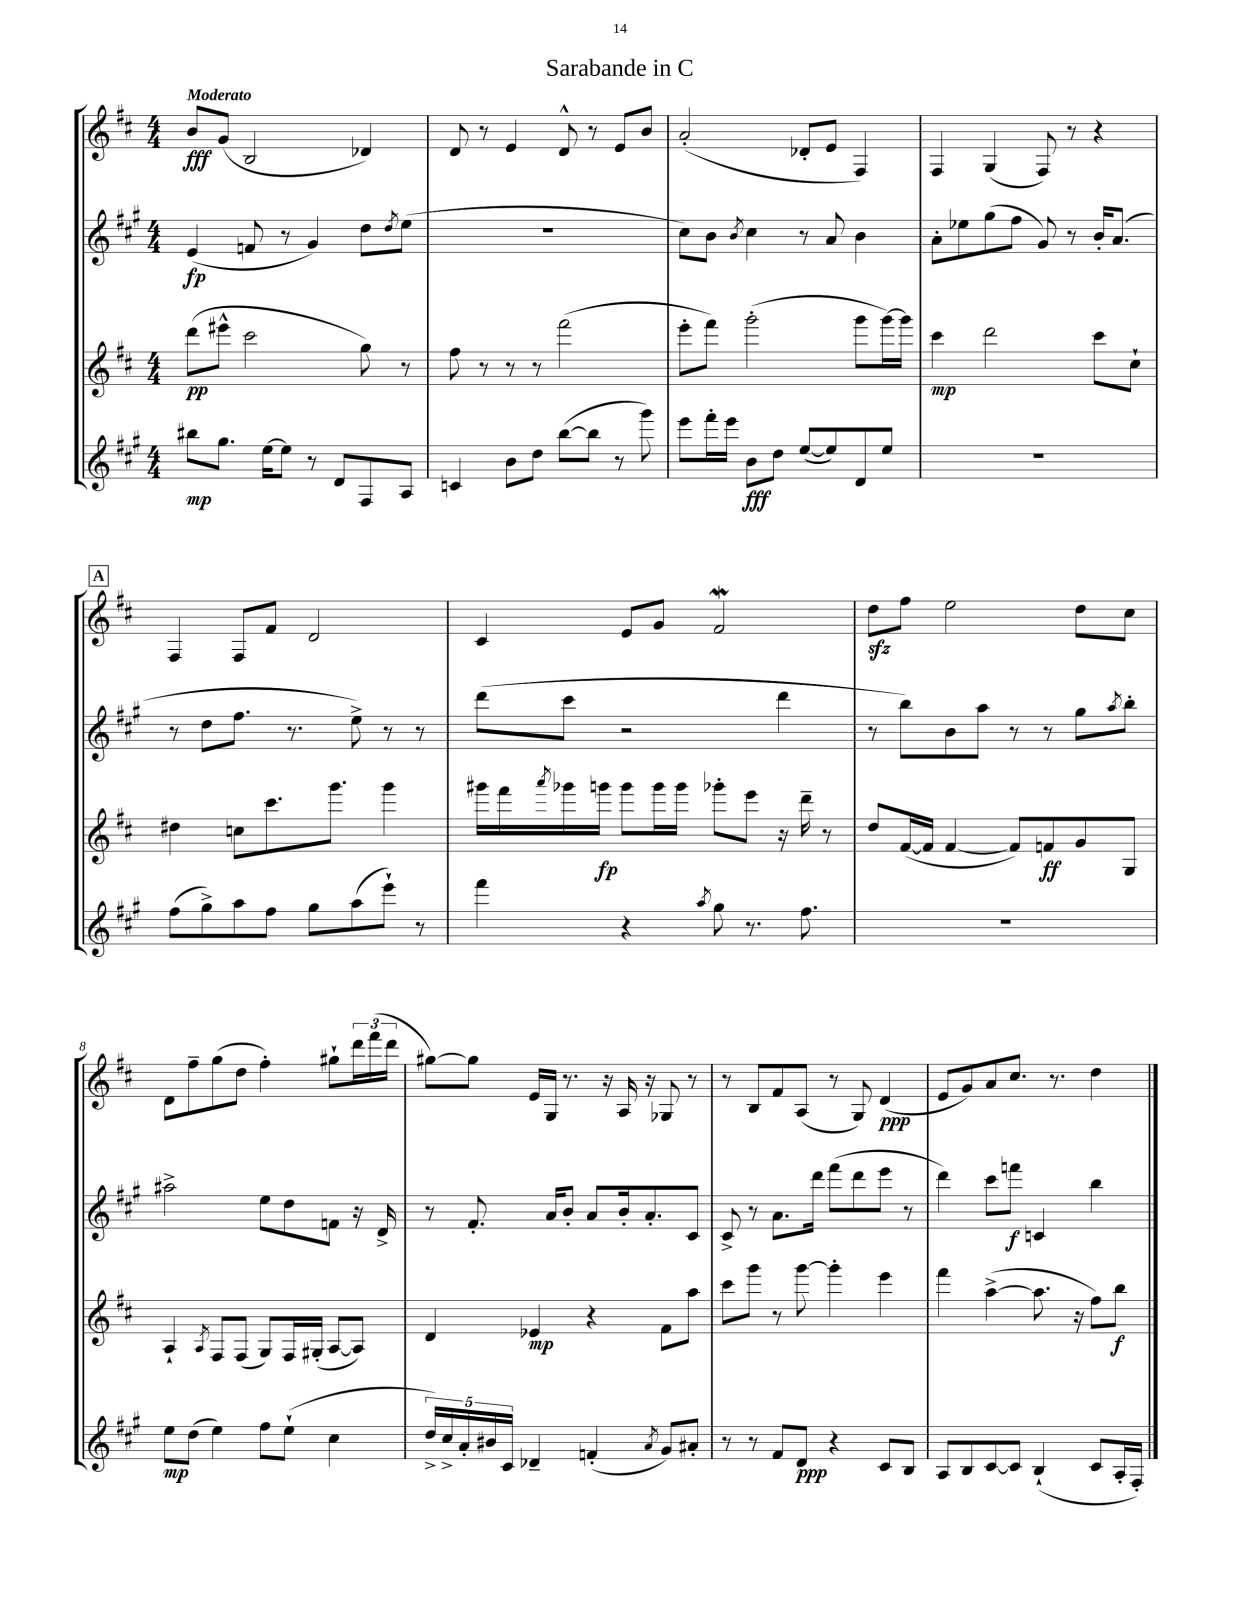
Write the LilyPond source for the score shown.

\header { title = "Sarabande in C" }
<<
\new StaffGroup <<
\new Staff = "s0" {
    \clef treble \key d \major \numericTimeSignature \time 4/4 \tempo "Moderato"
    b'8\fff g'8( b2 des'4) |
    d'8 r8 e'4 d'8-^ r8 e'8 b'8 |
    a'2-.( des'8-. e'8 fis4) |
    fis4 g4( fis8) r8 r4 |
    \mark \markup { \box "A" } fis4 fis8 fis'8 d'2 |
    cis'4 e'8 g'8 fis'2\mordent |
    d''8\sfz fis''8 e''2 d''8 cis''8 |
    d'8 fis''8-- g''8( d''8 fis''4-.) gis''8-! \tuplet 3/2 { d'''16 fis'''16( d'''16 } |
    gis''8~) gis''8 e'16 g16 r8. r16 a16 r16 ges8 r8 |
    r8 b8 fis'8 a8( r8 g8) d'4\ppp( |
    e'8 g'8) a'8 cis''8. r8. d''4 \bar "|." |
}
\new Staff = "s1" {
    \clef treble \key a \major \numericTimeSignature \time 4/4
    e'4\fp( f'8 r8 gis'4) d''8 \acciaccatura { d''8 } e''8( |
    R1 |
    cis''8) b'8 \acciaccatura { b'8 } cis''4 r8 a'8 b'4 |
    a'8-. ees''8 gis''8( fis''8 gis'8) r8 b'16-. a'8.( |
    \mark \markup { \box "A" } r8 d''8 fis''8. r8. e''8->) r8 r8 |
    d'''8( cis'''8 r2 d'''4 |
    r8 b''8) b'8 a''8 r8 r8 gis''8 \acciaccatura { a''8 } b''8-. |
    ais''2-> e''8 d''8 f'8 r16 d'16-> |
    r8 fis'8.-. a'16 b'8-. a'8 b'16-. a'8.-. cis'8 |
    cis'8-> r8 a'8. d'''16 fis'''8( d'''8 e'''8 r8 |
    d'''4) cis'''8 f'''8\f c'4 b''4 \bar "|." |
}
\new Staff = "s2" {
    \clef treble \key d \major \numericTimeSignature \time 4/4
    d'''8\pp( eis'''8-^ cis'''2 g''8) r8 |
    fis''8 r8 r8 r8 fis'''2( |
    e'''8-. fis'''8) g'''2-.( g'''8 g'''16~) g'''16 |
    cis'''4\mp d'''2 cis'''8 cis''8-! |
    \mark \markup { \box "A" } dis''4 c''8 cis'''8. g'''8. g'''4 |
    gis'''16 fis'''16 \acciaccatura { a'''8 } ges'''16 g'''16\fp g'''8 g'''16 g'''16 ges'''8-. e'''8 r16 d'''16-- r8 |
    d''8 fis'16~( fis'16 fis'4~ fis'8) f'8\ff g'8 g8 |
    a4-! \acciaccatura { a8 } fis8 fis8( g8) fis16 gis16-.( a8~ a8) |
    d'4 ees'4\mp r4 fis'8 a''8 |
    cis'''8 g'''8 r8 g'''8~ g'''4-. e'''4 |
    fis'''4 a''4~->( a''8. r16 fis''8) b''8\f \bar "|." |
}
\new Staff = "s3" {
    \clef treble \key a \major \numericTimeSignature \time 4/4
    bis''8\mp gis''8. e''16~ e''8 r8 d'8 fis8 a8 |
    c'4 b'8 d''8 b''8~( b''8 r8 gis'''8) |
    e'''8 fis'''16-. e'''16 b'8\fff d''8 e''8~( e''8) d'8 e''8 |
    R1 |
    \mark \markup { \box "A" } fis''8( gis''8->) a''8 fis''8 gis''8 a''8( e'''8-!) r8 |
    fis'''4 r4 \acciaccatura { a''8 } gis''8 r8. fis''8. |
    R1 |
    e''8\mp d''8( e''4) fis''8 e''8-!( cis''4 |
    \tuplet 5/4 { d''16->) cis''16-> a'16-. bis'16 cis'16 } des'4-- f'4-.( \acciaccatura { a'8 } gis'8) ais'8-. |
    r8 r8 fis'8 d'8\ppp r4 cis'8 b8 |
    a8 b8 cis'8~ cis'8 b4-!( cis'8 a16-. fis16-.) \bar "|." |
}
>>
>>
